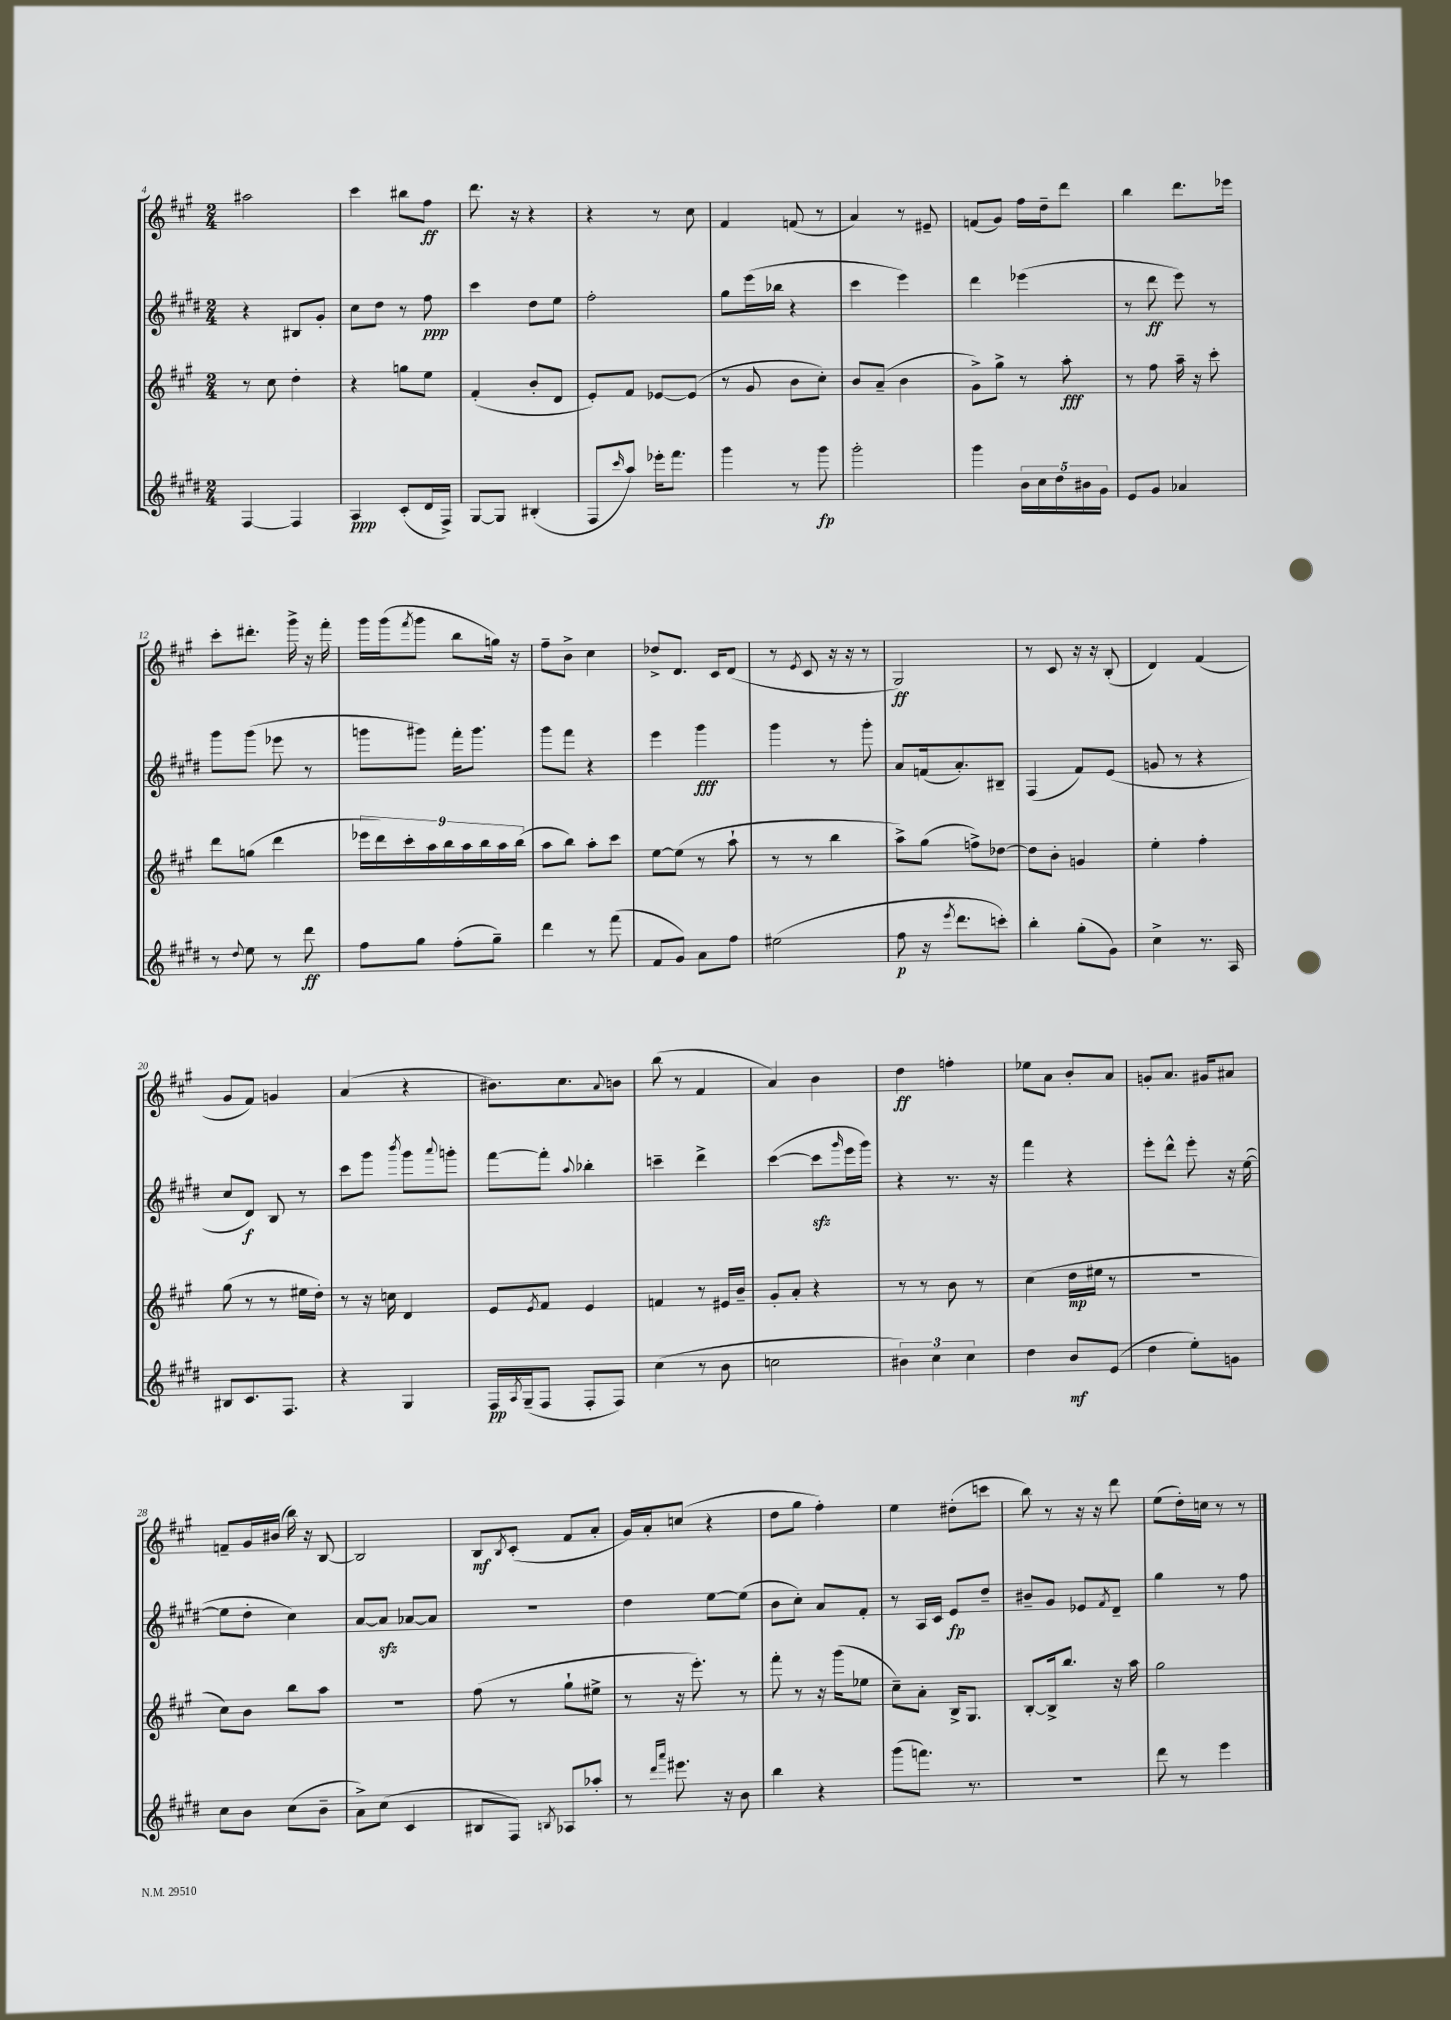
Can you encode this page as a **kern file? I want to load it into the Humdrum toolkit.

**kern	**dynam	**kern	**dynam	**kern	**dynam	**kern	**dynam
*part4	*part4	*part3	*part3	*part2	*part2	*part1	*part1
*staff4	*staff4	*staff3	*staff3	*staff2	*staff2	*staff1	*staff1
*clefG2	*	*clefG2	*	*clefG2	*	*clefG2	*
*k[f#c#g#d#]	*	*k[f#c#g#]	*	*k[f#c#g#d#]	*	*k[f#c#g#]	*
*M2/4	*	*M2/4	*	*M2/4	*	*M2/4	*
=4	=4	=4	=4	=4	=4	=4	=4
[4F#/	.	8r	.	4r	.	2aa#X\	.
.	.	8cc#\	.	.	.	.	.
4F#/]	.	4dd'\	.	8B#X/L	.	.	.
.	.	.	.	8g#'/J	.	.	.
=5	=5	=5	=5	=5	=5	=5	=5
4A/	ppp	4r	.	8cc#\L	.	4ccc#\	.
.	.	.	.	8dd#\J	.	.	.
(8c#'/L	.	8ggn\L	.	8r	.	8bb#X\L	.
16d#/L	.	8ee\J	.	8ff#\	ppp	8ff#\J	ff
16F#^/JJ)	.	.	.	.	.	.	.
=6	=6	=6	=6	=6	=6	=6	=6
[8G#/L	.	(4f#'/	.	4ccc#\	.	8.ddd\	.
8G#/J]	.	.	.	.	.	.	.
.	.	.	.	.	.	16r	.
(4B#X'/	.	8b'/L	.	8dd#\L	.	4r	.
.	.	8d/J	.	8ee\J	.	.	.
=7	=7	=7	=7	=7	=7	=7	=7
8F#/L	.	8e'/L)	.	2ff#'\	.	4r	.
16qqccc#/	.	.	.	.	.	.	.
8aa/J)	.	8f#/J	.	.	.	.	.
16eee-X'\KL	.	[8e-X/L	.	.	.	8r	.
8.fff#\J	.	.	.	.	.	.	.
.	.	(8e-/J]	.	.	.	8cc#\	.
=8	=8	=8	=8	=8	=8	=8	=8
4ggg#\	.	8r	.	8gg#\L	.	4f#/	.
.	.	8g#/	.	(16eee\L	.	.	.
.	.	.	.	16bb-X\JJ	.	.	.
8r	.	8b\L	.	4r	.	(8fn/	.
8ggg#\	fp	8cc#'\J)	.	.	.	8r	.
=9	=9	=9	=9	=9	=9	=9	=9
2ggg#'\	.	8b/L	.	4ccc#\	.	4a/)	.
.	.	(8a~/J	.	.	.	.	.
.	.	4b\	.	4eee\)	.	8r	.
.	.	.	.	.	.	8e#X~/	.
=10	=10	=10	=10	=10	=10	=10	=10
4ggg#\	.	8g#^\L)	.	4ddd#\	.	(8fn/L	.
.	.	8gg#^\J	.	.	.	8g#/J)	.
20b\LL	.	8r	.	(4eee-X\	.	16ff#\LL	.
20cc#\	.	.	.	.	.	.	.
.	.	.	.	.	.	16dd~\J	.
20dd#\	.	.	.	.	.	.	.
.	.	8aa'\	fff	.	.	8ddd\J	.
20b#X\	.	.	.	.	.	.	.
20g#\JJ	.	.	.	.	.	.	.
=11	=11	=11	=11	=11	=11	=11	=11
8e/L	.	8r	.	8r	.	4bb\	.
8g#/J	.	8ff#\	.	8ddd#\	ff	.	.
4a-X/	.	16aa~\	.	8eee\)	.	8.ddd\L	.
.	.	16r	.	.	.	.	.
.	.	8ccc#'\	.	8r	.	.	.
.	.	.	.	.	.	16eee-X\Jk	.
!!LO:LB:g=z
=12	=12	=12	=12	=12	=12	=12	=12
8r	.	8ddd\L	.	8ggg#\L	.	8ccc#'\L	.
8qqdd#/	.	.	.	.	.	.	.
8ee\	.	(8ggn\J	.	(8ggg#\J	.	8.ddd#X'\J	.
8r	.	4ddd\	.	8eee-X\	.	.	.
.	.	.	.	.	.	16ggg#^\	.
8ddd#\	ff	.	.	8r	.	16r	.
.	.	.	.	.	.	16fff#'\	.
=13	=13	=13	=13	=13	=13	=13	=13
8ff#\L	.	18eee-X\LL	.	8gggn\L	.	16ggg#\LL	.
.	.	18ddd\)	.	.	.	.	.
.	.	.	.	.	.	(16ggg#\J	.
.	.	18ccc#'\	.	.	.	.	.
.	.	.	.	.	.	8qfff#/	.
8gg#\J	.	.	.	8ggg#X\J)	.	8ggg#\J	.
.	.	18aa\	.	.	.	.	.
.	.	18bb\	.	.	.	.	.
(8ff#'\L	.	.	.	16fff#'\KL	.	8bb\L	.
.	.	18aa\	.	.	.	.	.
.	.	.	.	8.ggg#\J	.	.	.
.	.	18bb\	.	.	.	.	.
8gg#~\J)	.	.	.	.	.	16ggn\Jk)	.
.	.	18aa\	.	.	.	.	.
.	.	.	.	.	.	16r	.
.	.	(18bb\JJ	.	.	.	.	.
=14	=14	=14	=14	=14	=14	=14	=14
4ddd#\	.	8aa\L	.	8ggg#\L	.	8ff#~\L	.
.	.	8bb\J)	.	8fff#\J	.	8b^\J	.
8r	.	8aa'\L	.	4r	.	4cc#\	.
(8fff#\	.	8ccc#\J	.	.	.	.	.
=15	=15	=15	=15	=15	=15	=15	=15
8f#/L	.	[8ee\L	.	4eee\	.	8dd-X^/L	.
8g#/J)	.	(8ee\J]	.	.	.	8.d/J	.
8a\L	.	8r	.	4ggg#\	fff	.	.
.	.	.	.	.	.	16c#/KL	.
8ff#\J	.	8aa`\	.	.	.	(8d/J	.
=16	=16	=16	=16	=16	=16	=16	=16
(2ee#X\	.	8r	.	4ggg#\	.	8r	.
.	.	.	.	.	.	8qe/	.
.	.	8r	.	.	.	8c#/	.
.	.	4bb\	.	8r	.	16r	.
.	.	.	.	.	.	16r	.
.	.	.	.	8ggg#'\	.	8r	.
=17	=17	=17	=17	=17	=17	=17	=17
8ff#\	p	8aa^\L)	.	8a/L	.	2G#/)	ff
16r	.	(8gg#\J	.	(16fn/k	.	.	.
8qeee/	.	.	.	.	.	.	.
8.ddd#\L	.	.	.	8.a'/)	.	.	.
.	.	8ffn^\L)	.	.	.	.	.
8cccn'\J)	.	[8dd-X\J	.	8B#X~/J	.	.	.
=18	=18	=18	=18	=18	=18	=18	=18
4bb'\	.	8dd-\L]	.	(4F#/	.	8r	.
.	.	8b'\J	.	.	.	8c#/	.
(8gg#'\L	.	4gn/	.	8f#/L)	.	16r	.
.	.	.	.	.	.	16r	.
8g#\J)	.	.	.	(8e/J	.	(8B'/	.
=19	=19	=19	=19	=19	=19	=19	=19
4cc#^\	.	4ee'\	.	8gn/	.	4d/)	.
.	.	.	.	8r	.	.	.
8.r	.	4ff#'\	.	4r	.	(4f#/	.
16A/	.	.	.	.	.	.	.
!!LO:LB:g=z
=20	=20	=20	=20	=20	=20	=20	=20
8B#X/L	.	(8gg#\	.	8cc#/L	.	8g#/L	.
8.c#/	.	8r	.	8d#/J)	f	8f#/J)	.
.	.	8r	.	8B/	.	4gn/	.
8.F#/J	.	.	.	.	.	.	.
.	.	16ee#X\LL	.	8r	.	.	.
.	.	16dd'\JJ)	.	.	.	.	.
=21	=21	=21	=21	=21	=21	=21	=21
4r	.	8r	.	8ccc#\L	.	(4a/	.
.	.	16r	.	8ggg#\J	.	.	.
.	.	16ccn\	.	.	.	.	.
.	.	.	.	8qbbb/	.	.	.
4G#/	.	4d/	.	8ggg#\L	.	4r	.
.	.	.	.	8qqaaa/	.	.	.
.	.	.	.	8gggn'\J	.	.	.
=22	=22	=22	=22	=22	=22	=22	=22
16F#/LL	pp	8e/L	.	[8fff#\L	.	8.b#X\L)	.
8qA/	.	.	.	.	.	.	.
(16G#~/J	.	.	.	.	.	.	.
.	.	8qe/	.	.	.	.	.
8F#/J	.	8f#/J	.	8fff#'\J]	.	.	.
.	.	.	.	.	.	8.cc#\	.
.	.	.	.	8qqaa/	.	.	.
8F#'/L	.	4e/	.	4bb-X'\	.	.	.
.	.	.	.	.	.	8qqa/	.
8F#/J)	.	.	.	.	.	8bn\J	.
=23	=23	=23	=23	=23	=23	=23	=23
(4cc#\	.	4fn/	.	4cccn~\	.	(8bb\	.
.	.	.	.	.	.	8r	.
8r	.	8r	.	4ddd#^\	.	4f#/	.
8b\	.	16e#X/LL	.	.	.	.	.
.	.	16b~/JJ	.	.	.	.	.
=24	=24	=24	=24	=24	=24	=24	=24
2ccn\	.	8g#'/L	.	([4ccc#\	.	4a/)	.
.	.	8a'/J	.	.	.	.	.
.	.	4r	.	8ccc#zz\L]	.	4b\	.
.	.	.	.	16qqggg#/	.	.	.
.	.	.	.	16eee\L	.	.	.
.	.	.	.	16ggg#\JJ)	.	.	.
=25	=25	=25	=25	=25	=25	=25	=25
6b#X\)	.	8r	.	4r	.	4dd\	ff
.	.	8r	.	.	.	.	.
6cc#\	.	.	.	.	.	.	.
.	.	8b\	.	8.r	.	4ffn'\	.
6cc#\	.	.	.	.	.	.	.
.	.	8r	.	.	.	.	.
.	.	.	.	16r	.	.	.
=26	=26	=26	=26	=26	=26	=26	=26
4dd#\	.	(4cc#\	.	4fff#\	.	8ee-X\L	.
.	.	.	.	.	.	8a\J	.
8b/L	mf	16dd\LL	mp	4r	.	8b'/L	.
.	.	16ee#X\JJ	.	.	.	.	.
(8e/J	.	8r	.	.	.	8a/J	.
=27	=27	=27	=27	=27	=27	=27	=27
4dd#\	.	2r	.	8eee'\L	.	8gn'/L	.
.	.	.	.	8ddd#^^\J	.	8.a/J	.
8ee'\L)	.	.	.	8eee'\	.	.	.
.	.	.	.	.	.	16g#X/KL	.
8gn\J	.	.	.	16r	.	8a#X/J	.
.	.	.	.	([16ee\	.	.	.
!!LO:LB:g=z
=28	=28	=28	=28	=28	=28	=28	=28
8cc#\L	.	8cc#\L)	.	8ee\L]	.	8fn~/L	.
8b\J	.	8b\J	.	8dd#'\J	.	16g#/L	.
.	.	.	.	.	.	(16b#X/JJ	.
(8cc#\L	.	8bb\L	.	4cc#\)	.	16bb\)	.
.	.	.	.	.	.	16r	.
8b~\J	.	8aa\J	.	.	.	[8B/	.
=29	=29	=29	=29	=29	=29	=29	=29
8a^\L)	.	2r	.	[8a/L	.	2B/]	.
(8cc#\J	.	.	.	8azz/J]	.	.	.
4c#/	.	.	.	[8a-X/L	.	.	.
.	.	.	.	8a-/J]	.	.	.
=30	=30	=30	=30	=30	=30	=30	=30
8B#X/L	.	(8ff#\	.	2r	.	8B/L	mf
.	.	.	.	.	.	8qB/	.
8F#/J)	.	8r	.	.	.	(8c#'/J	.
8qBn/	.	.	.	.	.	.	.
8A-X/L	.	8gg#`\L	.	.	.	8f#/L	.
8aa-X'/J	.	8ee#X^\J	.	.	.	8a'/J	.
=31	=31	=31	=31	=31	=31	=31	=31
8r	.	8r	.	4dd#\	.	16g#/LL)	.
.	.	.	.	.	.	16a'/J	.
16qqddd#/LL	.	.	.	.	.	.	.
16qqaaa/JJ	.	.	.	.	.	.	.
8.eee#X\	.	16r	.	.	.	(8ccn/J	.
.	.	8.eee'\)	.	.	.	.	.
.	.	.	.	[8ee\L	.	4r	.
16r	.	.	.	.	.	.	.
8b\	.	8r	.	(8ee\J]	.	.	.
=32	=32	=32	=32	=32	=32	=32	=32
4bb\	.	8fff#'\	.	8b\L	.	8dd\L	.
.	.	8r	.	8cc#'\J)	.	8gg#\J	.
4r	.	16r	.	8a/L	.	4ff#'\)	.
.	.	(16ggg#\KL	.	.	.	.	.
.	.	8ee-X\J	.	8f#'/J	.	.	.
=33	=33	=33	=33	=33	=33	=33	=33
(8ggg#\L	.	8cc#~\L)	.	8r	.	4ee\	.
8.fffn\J)	.	8a'\J	.	16A/LL	.	.	.
.	.	.	.	16c#/JJ	.	.	.
.	.	16B^/KL	.	8e/L	fp	(8dd#X'\L	.
8.r	.	8.G#/J	.	.	.	.	.
.	.	.	.	8dd#~/J	.	8cccn\J	.
=34	=34	=34	=34	=34	=34	=34	=34
2r	.	[8B'/L	.	8b#X~/L	.	8bb\)	.
.	.	16B^/k]	.	8g#/J	.	8r	.
.	.	8.bb/J	.	.	.	.	.
.	.	.	.	8e-X/L	.	16r	.
.	.	.	.	.	.	16r	.
.	.	.	.	8qf#/	.	.	.
.	.	16r	.	8d#~/J	.	8ddd\	.
.	.	16aa\	.	.	.	.	.
=35	=35	=35	=35	=35	=35	=35	=35
8ddd#\	.	2gg#\	.	4gg#\	.	(8ee\L	.
8r	.	.	.	.	.	16dd'\L)	.
.	.	.	.	.	.	16ccn\JJ	.
4eee\	.	.	.	8r	.	8r	.
.	.	.	.	8ff#\	.	8r	.
==	==	==	==	==	==	==	==
*-	*-	*-	*-	*-	*-	*-	*-
